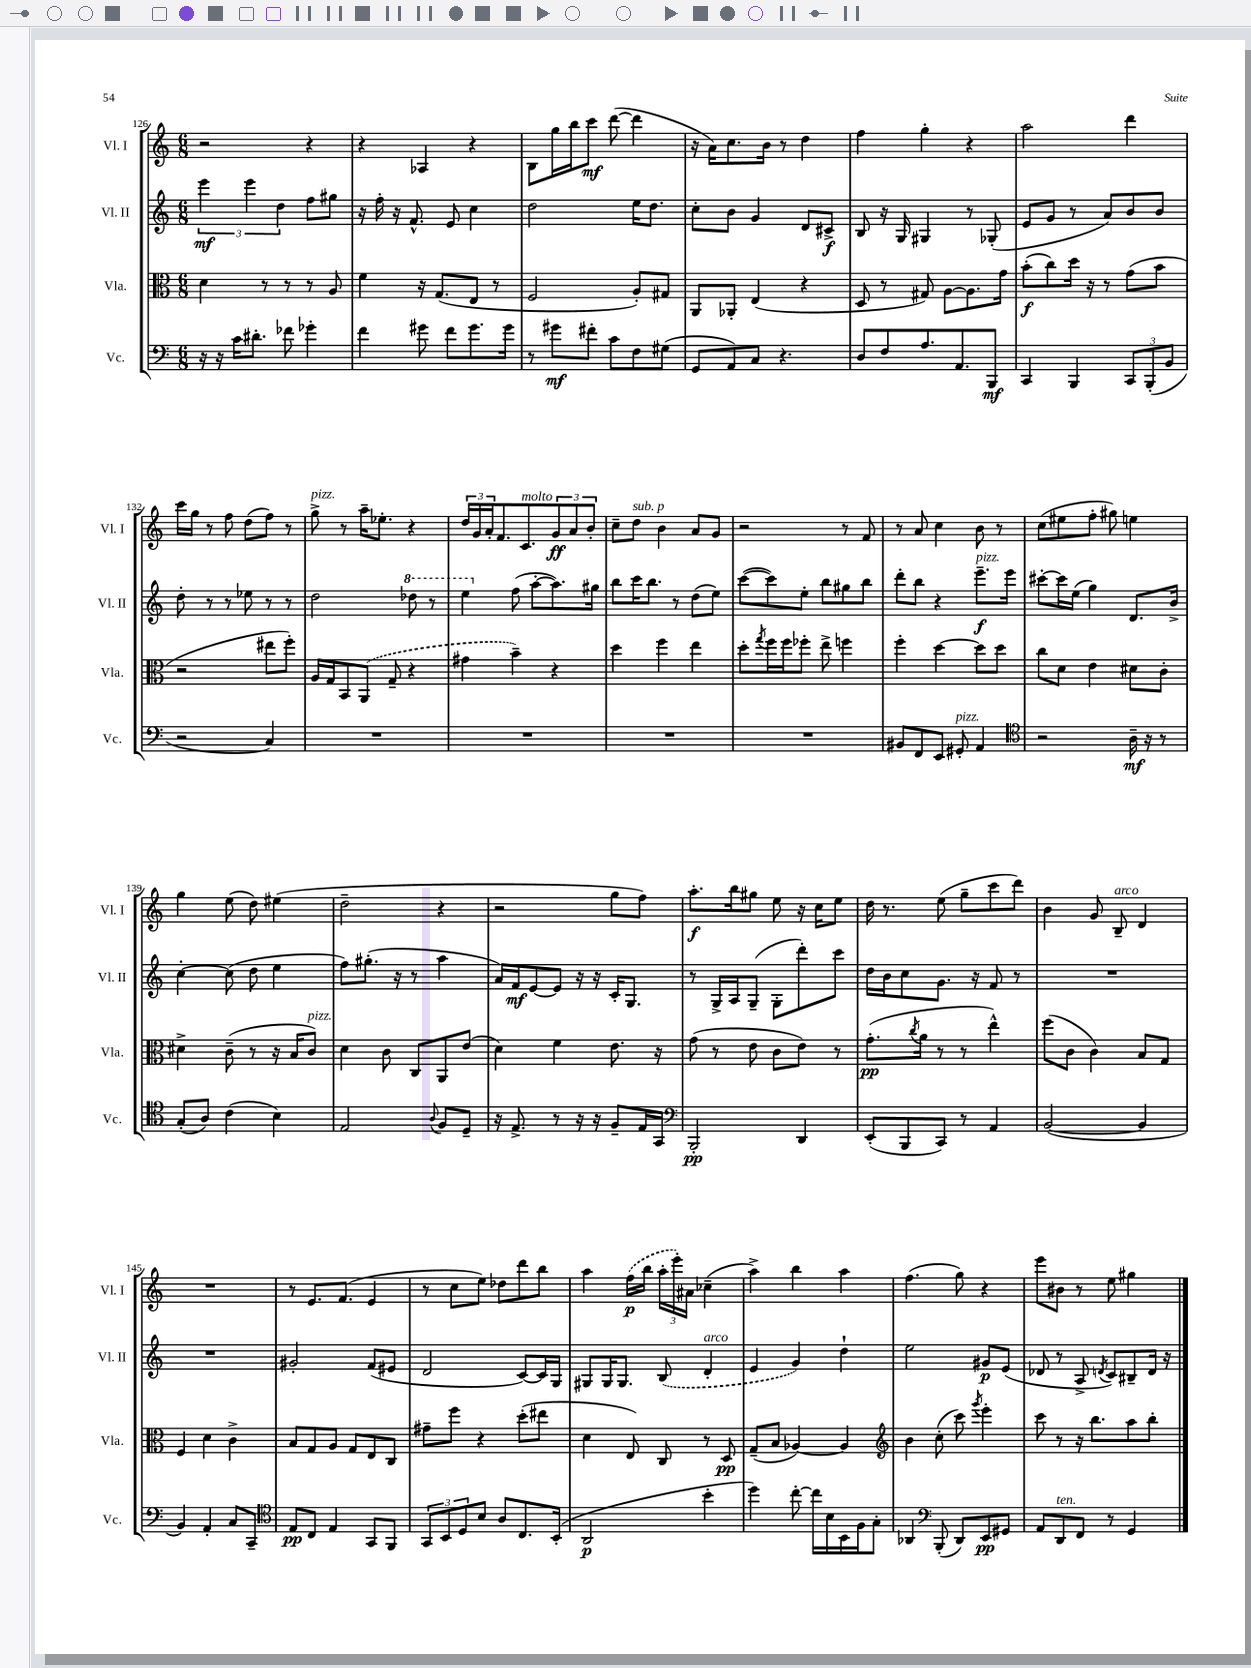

**kern	**dynam	**kern	**dynam	**kern	**dynam	**kern	**dynam
*part4	*part4	*part3	*part3	*part2	*part2	*part1	*part1
*staff4	*staff4	*staff3	*staff3	*staff2	*staff2	*staff1	*staff1
*I"Vc.	*	*I"Vla.	*	*I"Vl. II	*	*I"Vl. I	*
*I'Vc.	*	*I'Vla.	*	*I'Vl. II	*	*I'Vl. I	*
*clefF4	*	*clefC3	*	*clefG2	*	*clefG2	*
*k[]	*	*k[]	*	*k[]	*	*k[]	*
*M6/8	*	*M6/8	*	*M6/8	*	*M6/8	*
=126	=126	=126	=126	=126	=126	=126	=126
16r	.	4d\	.	6eee\	mf	2r	.
16r	.	.	.	.	.	.	.
16c\KL	.	.	.	.	.	.	.
.	.	.	.	6eee\	.	.	.
8.d#X'\J	.	.	.	.	.	.	.
.	.	8r	.	.	.	.	.
.	.	.	.	6dd\	.	.	.
8f-X\	.	8r	.	.	.	.	.
4g-X'\	.	8r	.	8ff\L	.	4r	.
.	.	8A/	.	8gg#X\J	.	.	.
=127	=127	=127	=127	=127	=127	=127	=127
4f\	.	4f\	.	16r	.	4r	.
.	.	.	.	16ff'\	.	.	.
.	.	.	.	16r	.	.	.
.	.	.	.	8.f^^/	.	.	.
8g#X\	.	16r	.	.	.	4A-X/	.
.	.	(8.G/L	.	.	.	.	.
8f\L	.	.	.	8e/	.	.	.
8.g#\	.	8E/J	.	4cc\	.	4r	.
.	.	8r	.	.	.	.	.
16g#\Jk	.	.	.	.	.	.	.
=128	=128	=128	=128	=128	=128	=128	=128
8r	.	2F/	.	2dd\	.	8B\L	.
8g#X\L	mf	.	.	.	.	16gg\L	.
.	.	.	.	.	.	16bb\J	.
8f#X'\J	.	.	.	.	.	8ccc\J	mf
8c\L	.	.	.	.	.	([8ddd\	.
8F\	.	8A'/L)	.	16ee\KL	.	4ddd\]	.
.	.	.	.	8.dd\J	.	.	.
(8G#X\J	.	8G#X/J	.	.	.	.	.
=129	=129	=129	=129	=129	=129	=129	=129
8GG/L	.	8AA/L	.	8cc'\L	.	16r	.
.	.	.	.	.	.	16a\KL)	.
8AA/)	.	8AA-X'/J	.	8b\J	.	8.cc\	.
8C/J	.	(4E/	.	4g/	.	.	.
.	.	.	.	.	.	16b\Jk	.
4.r	.	.	.	.	.	8r	.
.	.	4r	.	8d/L	.	4dd\	.
.	.	.	.	8c#X^/J	f	.	.
=130	=130	=130	=130	=130	=130	=130	=130
8D/L	.	8D/	.	8B/	.	4ff\	.
8F/	.	8r	.	16r	.	.	.
.	.	.	.	16G/	.	.	.
8.A/	.	8G#X/)	.	4G#X/	.	4gg'\	.
.	.	[8A\L	.	.	.	.	.
8.AA/	.	.	.	.	.	.	.
.	.	8.A\]	.	8r	.	4r	.
8BBB/J	mf	.	.	(8G-X'/	.	.	.
.	.	16g\Jk	.	.	.	.	.
=131	=131	=131	=131	=131	=131	=131	=131
4CC/	.	(8b'\L	f	8e/L	.	2aa\	.
.	.	8cc\)	.	8g/J	.	.	.
4BBB/	.	16dd\Jk	.	8r	.	.	.
.	.	16r	.	.	.	.	.
.	.	8r	.	8a/L)	.	.	.
12CC/L	.	(8g\L	.	8b/	.	4ddd\	.
(12BBB'/	.	.	.	.	.	.	.
.	.	8b\J	.	8b/J	.	.	.
12BB/J	.	.	.	.	.	.	.
!!LO:LB:g=z
=132	=132	=132	=132	=132	=132	=132	=132
2r	.	2r	.	8dd'\	.	16ccc\LL	.
.	.	.	.	.	.	16gg\JJ	.
.	.	.	.	8r	.	8r	.
.	.	.	.	8r	.	8ff\	.
.	.	.	.	8ee-X\	.	(8dd\L	.
4C/)	.	8ee#X\L	.	8r	.	8ff\J)	.
.	.	8ff'\J)	.	8r	.	8r	.
=133	=133	=133	=133	=133	=133	=133	=133
!	!	!	!	!	!	!LO:TX:a:i:t=pizz.	!
2.r	.	16A/LL	.	2dd\	.	8gg^\	.
.	.	16G/J	.	.	.	.	.
.	.	8BB/	.	.	.	8r	.
.	.	(8AA/J	.	.	.	16aa~\KL	.
.	.	.	.	.	.	8.ee-X'\J	.
.	.	8G~/	.	.	.	.	.
*	*	*	*	*8va	*	*	*
.	.	4r	.	8ddd-X\	.	4r	.
.	.	.	.	8r	.	.	.
=134	=134	=134	=134	=134	=134	=134	=134
2.r	.	4g#X\	.	4eee\	.	24dd/LL	.
.	.	.	.	.	.	24g/	.
.	.	.	.	.	.	24a'/J	.
.	.	.	.	.	.	8.f/	.
*	*	*	*	*X8va	*	*	*
.	.	4b~\)	.	(8ff\	.	.	.
!	!	!	!	!	!	!LO:TX:a:i:t=molto	!
.	.	.	.	.	.	8.c/	.
.	.	.	.	[8aa'\L	.	.	.
.	.	4r	.	8.aa\])	.	12g/	ff
.	.	.	.	.	.	12a/	.
.	.	.	.	.	.	12b'/J	.
.	.	.	.	16gg#X\Jk	.	.	.
=135	=135	=135	=135	=135	=135	=135	=135
2.r	.	4dd\	.	8bb\L	.	8cc~\L	.
!	!	!	!	!	!	!LO:TX:a:i:t=sub. p	!
.	.	.	.	16ccc\K	.	8dd\J	.
.	.	.	.	8.bb\J	.	.	.
.	.	4ff\	.	.	.	4b\	.
.	.	.	.	8r	.	.	.
.	.	4ee\	.	(8dd\L	.	8a/L	.
.	.	.	.	8ee\J)	.	8g/J	.
=136	=136	=136	=136	=136	=136	=136	=136
2.r	.	8dd'\L	.	([8ccc\L	.	2r	.
.	.	8qgg/	.	.	.	.	.
.	.	16ff\L	.	8ccc\])	.	.	.
.	.	16ff\J	.	.	.	.	.
.	.	8ff-X'\J	.	8ee'\J	.	.	.
.	.	8ee^\	.	8bb\L	.	.	.
.	.	4ffn\	.	8gg#X\	.	8r	.
.	.	.	.	8bb\J	.	8f/	.
=137	=137	=137	=137	=137	=137	=137	=137
8BB#X/L	.	4ff'\	.	8ddd'\L	.	8r	.
8FF/	.	.	.	8bb\J	.	8a/	.
8EE/J	.	[4dd\	.	4r	.	4cc\	.
!LO:TX:a:i:t=pizz.	!	!	!	!	!	!	!
8GG#X'/	.	.	.	.	.	.	.
!	!	!	!	!LO:TX:a:i:t=pizz.	!	!	!
4AA/	.	8dd\L]	.	8.eee~\L	f	8b\	.
.	.	8dd\J	.	.	.	8r	.
.	.	.	.	16eee\Jk	.	.	.
=138	=138	=138	=138	=138	=138	=138	=138
*clefC4	*	*	*	*	*	*	*
2r	.	8cc\L	.	[8ccc#X'\L	.	(8cc\L	.
.	.	8d\J	.	16ccc#\L]	.	8ee#X\	.
.	.	.	.	(16ee\JJ	.	.	.
.	.	4e\	.	4gg\)	.	8ff'\J	.
.	.	.	.	.	.	8gg#X\)	.
16A~\	mf	8d#X\L	.	8.d/L	.	4een\	.
16r	.	.	.	.	.	.	.
8r	.	8c'\J	.	.	.	.	.
.	.	.	.	16b^/Jk	.	.	.
!!LO:LB:g=z
=139	=139	=139	=139	=139	=139	=139	=139
(8G'/L	.	4d#X^\	.	[4cc'\	.	4gg\	.
8A/J)	.	.	.	.	.	.	.
(4c\	.	(8c~\	.	(8cc\]	.	(8ee\	.
.	.	8r	.	8dd\	.	8dd\)	.
4B\)	.	16r	.	4ee\	.	(4ee#X\	.
.	.	16B/KL	.	.	.	.	.
!	!	!LO:TX:a:i:t=pizz.	!	!	!	!	!
.	.	8c/J)	.	.	.	.	.
=140	=140	=140	=140	=140	=140	=140	=140
2E/	.	4d\	.	8ff\L)	.	2dd~\	.
.	.	.	.	(8.gg#X'\J	.	.	.
.	.	8c\	.	.	.	.	.
.	.	.	.	16r	.	.	.
.	.	8C/L	.	8r	.	.	.
8qqA/	.	.	.	.	.	.	.
8F/L	.	8AA/	.	4aa\	.	4r	.
8D~/J	.	(8e/J	.	.	.	.	.
=141	=141	=141	=141	=141	=141	=141	=141
16r	.	4d\)	.	16a/LL)	.	2r	.
8.E^/	.	.	.	16f/J	mf	.	.
.	.	.	.	[8e/	.	.	.
8r	.	4f\	.	8e/J]	.	.	.
16r	.	.	.	16r	.	.	.
16r	.	.	.	16r	.	.	.
8F~/L	.	8.e\	.	16c'/KL	.	8gg\L	.
.	.	.	.	8.G/J	.	.	.
16E/L	.	.	.	.	.	8ff\J)	.
16GG/JJ	.	16r	.	.	.	.	.
=142	=142	=142	=142	=142	=142	=142	=142
*clefF4	*	*	*	*	*	*	*
2BBB'/	pp	(8g\	.	8r	.	8.aa'\L	f
.	.	8r	.	16G^/LL	.	.	.
.	.	.	.	16A/J	.	16bb\k	.
.	.	8e\	.	(8G~/J	.	8gg#X\J	.
.	.	8c\L	.	8G'\L	.	8ee\	.
4DD/	.	8e\J)	.	8ddd'\)	.	16r	.
.	.	.	.	.	.	16cc\KL	.
.	.	8r	.	8ccc\J	.	8ee\J	.
=143	=143	=143	=143	=143	=143	=143	=143
(8EE'/L	.	(8.g'\L	pp	16dd\LL	.	16dd\	.
.	.	.	.	16b\J	.	8.r	.
8BBB/	.	.	.	8cc\	.	.	.
.	.	8qcc/	.	.	.	.	.
.	.	16a\Jk	.	.	.	.	.
8CC/J)	.	8r	.	8.g\J	.	(8ee\	.
8r	.	8r	.	.	.	8gg~\L	.
.	.	.	.	16r	.	.	.
4AA/	.	4ee^^\)	.	8f/	.	8ccc\	.
.	.	.	.	8r	.	8ddd\J)	.
=144	=144	=144	=144	=144	=144	=144	=144
([2BB/	.	(8ff\L	.	2.r	.	4b\	.
.	.	8c\J	.	.	.	.	.
.	.	4c\)	.	.	.	8g/	.
!	!	!	!	!	!	!LO:TX:a:i:t=arco	!
.	.	.	.	.	.	8B~/	.
4BB/]	.	8B/L	.	.	.	4d/	.
.	.	8G/J	.	.	.	.	.
!!LO:LB:g=z
=145	=145	=145	=145	=145	=145	=145	=145
4BB/)	.	4F/	.	2.r	.	2.r	.
4AA'/	.	4d\	.	.	.	.	.
8C/L	.	4c^\	.	.	.	.	.
8CC~/J	.	.	.	.	.	.	.
=146	=146	=146	=146	=146	=146	=146	=146
*clefC4	*	*	*	*	*	*	*
8E/L	pp	8B/L	.	2g#X'/	.	8r	.
8C/J	.	8G/	.	.	.	8.e/L	.
4E/	.	8A/J	.	.	.	.	.
.	.	.	.	.	.	(8.f/J	.
.	.	8G/L	.	.	.	.	.
8GG/L	.	8E/	.	(8f/L	.	4e/	.
8FF/J	.	8C/J	.	8e#X/J	.	.	.
=147	=147	=147	=147	=147	=147	=147	=147
12GG/L	.	8g#X~\L	.	2d/	.	8r	.
12BB/	.	.	.	.	.	.	.
.	.	8ff\J	.	.	.	8cc\L	.
12D/	.	.	.	.	.	.	.
8B/J	.	4r	.	.	.	8ee\J)	.
8A/L	.	.	.	.	.	8dd-X\L	.
8.C/	.	(8dd'\L	.	[8c/L)	.	8ddd\	.
.	.	8ee#X\J	.	16c/L]	.	8bb\J	.
(16BB'/Jk	.	.	.	16G/JJ	.	.	.
=148	=148	=148	=148	=148	=148	=148	=148
2AA/	p	4d\	.	8G#X/L	.	4aa\	.
.	.	.	.	16G#/K	.	.	.
.	.	.	.	8.G#/J	.	.	.
.	.	8E/)	.	.	.	(16ff\LL	p
.	.	.	.	.	.	16bb\JJ	.
.	.	8C/	.	(8B/	.	24aa'\LL	.
.	.	.	.	.	.	24eee'\)	.
.	.	.	.	.	.	24a#X\JJ	.
!	!	!	!	!LO:TX:a:i:t=arco	!	!	!
4b'\	.	8r	.	4d'/	.	(4cc-X~\	.
.	.	8D/	pp	.	.	.	.
=149	=149	=149	=149	=149	=149	=149	=149
4dd\)	.	(8G~/L	.	4e/	.	4aa^\)	.
.	.	8B/J	.	.	.	.	.
[8cc'\	.	[4A-X/)	.	4g/)	.	4bb\	.
16cc\LL]	.	.	.	.	.	.	.
16B\	.	.	.	.	.	.	.
16BB\	.	4A-/]	.	4dd`\	.	4aa\	.
16F\J	.	.	.	.	.	.	.
8G'\J	.	.	.	.	.	.	.
=150	=150	=150	=150	=150	=150	=150	=150
*	*	*clefG2	*	*	*	*	*
4AA-X/	.	4b\	.	2ee\	.	(4.ff\	.
*clefF4	*	*	*	*	*	*	*
(8BBB'/	.	(8cc'\	.	.	.	.	.
8DD/L)	.	8ccc\)	.	.	.	8gg\)	.
.	.	8qggg/	.	.	.	.	.
8EE/	pp	4eee'\	.	8g#X/L	p	4r	.
8GG#X/J	.	.	.	(8e/J	.	.	.
=151	=151	=151	=151	=151	=151	=151	=151
8AA/L	.	8ccc\	.	8d-X/	.	8eee\L	.
!LO:TX:a:i:t=ten.	!	!	!	!	!	!	!
8DD/	.	8r	.	8r	.	8b#X\J	.
8FF/J	.	16r	.	8A^/	.	8r	.
.	.	8.bb\L	.	.	.	.	.
.	.	.	.	8qdn/	.	.	.
8r	.	.	.	8c/L)	.	8ee\	.
4GG/	.	8aa\	.	8B#X~/	.	4gg#X\	.
.	.	8bb'\J	.	16d/Jk	.	.	.
.	.	.	.	16r	.	.	.
==	==	==	==	==	==	==	==
*-	*-	*-	*-	*-	*-	*-	*-
